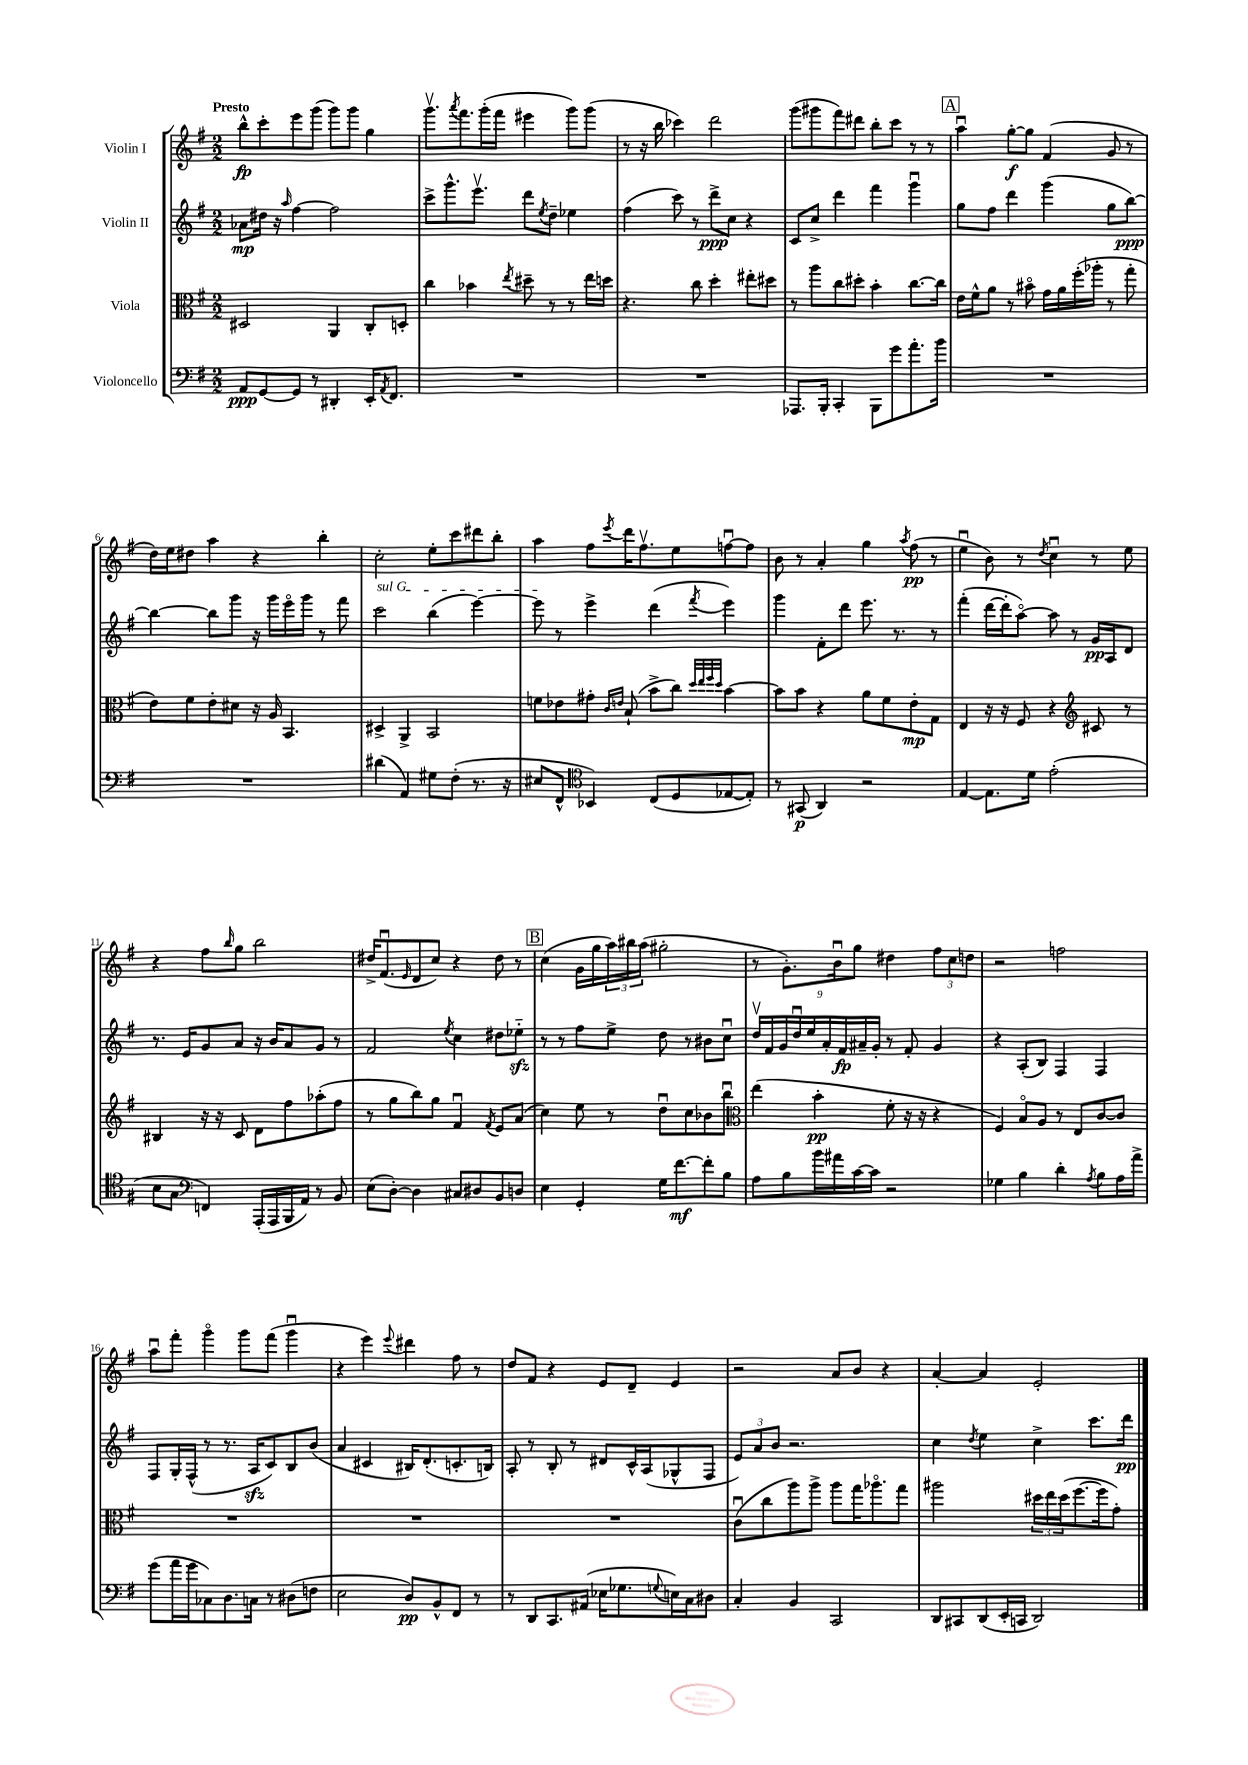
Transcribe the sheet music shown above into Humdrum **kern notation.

**kern	**kern	**kern	**kern
*staff4	*staff3	*staff2	*staff1
*clefF4	*clefC3	*clefG2	*clefG2
*k[f#]	*k[f#]	*k[f#]	*k[f#]
*M2/2	*M2/2	*M2/2	*M2/2
8AA	2D#	8a-	8bb^^
[8GG	.	16dd#	8ccc'
.	.	16r	.
.	.	16qqaa	.
8GG]	.	[4ff#	8eee
8r	.	.	(8ggg
4DD#'	4AA	2ff#]	8ggg)
.	.	.	8ggg
16EE'	8C'	.	4gg
8qAA	.	.	.
8.FF#	.	.	.
.	8D'	.	.
=	=	=	=
1r	4cc	8ccc^	8.gggv
.	.	8.ggg^^	.
.	.	.	8qaaa
.	.	.	8.fff#
.	4b-	.	.
.	.	8.eeev	.
.	.	.	(16ggg'
.	.	.	16fff#
.	8qee	.	.
.	8dd#~	8ddd	4eee#
.	.	8qee	.
.	8r	8dd~	.
.	8r	4ee-	8ggg)
.	16ee	.	(8ggg
.	16dd	.	.
=	=	=	=
1r	4.r	(4ff#	8r
.	.	.	16r
.	.	.	16bb
.	.	8ccc)	4ccc-)
.	8cc	8r	.
.	4dd'	8ddd^	2ddd
.	.	8cc	.
.	8ee#'	4r	.
.	8dd#	.	.
=	=	=	=
8.AAA-	8r	8c	(8ggg
.	8aa	8cc^	8ggg#
16BBB'	.	.	.
4CC'	8cc	4ddd	8fff#)
.	8dd#'	.	8ddd#
8BBB	4b'	4fff#	8bb'
8g	.	.	8ccc
8.a'	[8.cc	4gggu	8r
.	.	.	8r
16b	16cc]	.	.
=	=	=	=
1r	16e	8gg	4aau
.	16f#^^	.	.
.	8a	8ff#	.
.	8r	4ddd	[8gg'
.	8b#o	.	8gg]
.	16g	(4ggg	(4f#
.	16a	.	.
.	(16ff#'	.	.
.	16aa-'	.	.
.	8r	8gg	8g
.	8gg'	[8bb)	8r
=	=	=	=
1r	8e)	4bb_	16dd)
.	.	.	16ee
.	8f#	.	8dd#
.	8e'	8bb]	4aa
.	8d#	8ggg	.
.	16r	16r	4r
.	16A	16ggg	.
.	4.BB	16eeeo	.
.	.	16ggg	.
.	.	8r	4bb'
.	.	8fff#	.
=	=	=	=
(4d#	4D#^	2ccc	2cc'
4AA)	4AA^	.	.
8G#	2BB	(4bb	8ee'
(8F#'	.	.	8ccc
8.r	.	[4eee)	8ddd#
.	.	.	8bb'
16r	.	.	.
=	=	=	=
8E#	8f	8eee]	4aa
8FF#^^	8e-	8r	.
*clefC4	*	*	*
4BB-)	8g#'	4eee^	8ff#
.	16qqc	.	.
.	16qqe	.	8qeee
.	(8B`	.	16ddd
.	.	.	8.ff#v
(8C	8b^	(4ddd	.
8D	8cc)	.	8ee
.	32qqdd	.	.
.	32qqee	.	.
.	32qqff#	.	.
.	32qqdd	8qfff#	.
[8E-	[4b	4eee)	[8ffu
8E-'])	.	.	8ff]
=	=	=	=
8r	8b]	4ggg	8b
(8GG#	8b	.	8r
4AA)	4r	8f#'	4a'
.	.	8ddd	.
2r	8a	8.eee	4gg
.	8f#	.	.
.	.	8.r	.
.	.	.	8qaa
.	8e'	.	(8ff#
.	8G	8r	8r
=	=	=	=
[4E	4E	(4fff#'	4eeu
8.E]	16r	[16ddd	8b)
.	16r	16ddd']	.
.	8F#	[8aao)	8r
16d	.	.	.
.	.	.	8qdd
(2e'	4r	8aa]	4ccu
.	.	8r	.
*	*clefG2	*	*
.	8c#	16g	8r
.	.	16A	.
.	8r	8d	8ee
=	=	=	=
8B	4B#	8.r	4r
8G	.	.	.
.	.	16e	.
*clefF4	*	*	*
4FF)	16r	8g	8ff#
.	16r	.	.
.	.	.	16qqbb
.	8c	8a	8gg
(16AAA'	8d	16r	2bb
16AAA	.	16b	.
16BBB	8ff#	8a	.
16AA)	.	.	.
8r	(8aa-'	8g	.
8BB	8ff#	8r	.
=	=	=	=
(8E	8r	2f#	16dd#^
.	.	.	(8.f#u
[8D')	8gg	.	.
.	.	.	16qqe
4D]	8bb)	.	8d
.	8gg	.	8cc)
.	.	8qee	.
8C#	4f#u	4cc	4r
8D#	.	.	.
.	8qf#	.	.
8BB	8e	8dd#	8dd#
8D	(8a	8ee-'~	8r
=	=	=	=
4E	4cc)	8r	(4cc
.	.	8r	.
4GG'	8ee	8ff#	16g
.	.	.	16gg
.	8r	8ee^	24aa)
.	.	.	24bb#
.	.	.	(24aa
16G	8ddu	8dd	2gg#'
[8.f#	.	.	.
.	8cc	8r	.
8f#']	8b-	8b#	.
8B	8bbu	8ccu	.
=	=	=	=
*	*clefC3	*	*
8A	(4ee	18ddv	8r
.	.	18f#	.
.	.	18g	.
8B	.	.	8.g')
.	.	18ddu	.
.	.	18ee	.
16b	4b'	.	.
.	.	18a'	.
16a#	.	.	16bu
.	.	18f#	.
[16c	.	.	8gg
.	.	18a#~	.
16c]	.	.	.
.	.	18g'	.
2r	8f#'	8r	4dd#
.	16r	8f#'	.
.	16r	.	.
.	4r	4g	12ff#
.	.	.	12cc
.	.	.	12dd
=	=	=	=
4G-	4F#)	4r	2r
4B	8Bo	(8A'	.
.	8A	8B)	.
4d'	8r	4F#	2ff
.	8E	.	.
8qA	.	.	.
8B	[8c	4F#	.
16A	8c]	.	.
16a^	.	.	.
=	=	=	=
(8g	1r	8F#	8aau
16a	.	16G'	8fff#'
16g	.	(16F#^^	.
8C-)	.	8r	4gggo
8.D	.	8.r	.
.	.	.	8ggg
16C	.	16A	.
8r	.	8c)	(8fff#
(8D#	.	8B	4gggu
8F	.	(8b	.
=	=	=	=
2E	1r	4a	4r
.	.	4c#	4eee)
.	.	.	8qqeee
8D)	.	16B#)	4ddd#
.	.	(8.d'	.
8BB^^	.	.	.
8FF#	.	8.c'	8ff#
8r	.	.	8r
.	.	16B)	.
=	=	=	=
8r	1r	8A'	8dd
8DD	.	8r	8f#
8.CC	.	8B'	4r
.	.	8r	.
(16AA#	.	.	.
16E-	.	8d#	8e
8.G-	.	.	.
.	.	16c^^	8d~
.	.	(16A	.
8qqG	.	.	.
16E)	.	8G-^^	4e
16C	.	.	.
8D#	.	8F#	.
=	=	=	=
4C'	(8cu	12e)	2r
.	.	12a	.
.	8cc	.	.
.	.	12b	.
4BB	8aa)	2.r	.
.	8aa^	.	.
2CC	8aa	.	8a
.	16gg	.	8b
.	8.aa-o	.	.
.	.	.	4r
.	8gg	.	.
=	=	=	=
8DD	2aa#	4cc	[4a'
8CC#	.	.	.
.	.	8qdd	.
(8DD	.	4ee	4a]
16EE'	.	.	.
16CC	.	.	.
2DD)	24dd#	4cc^	2e'
.	24ee	.	.
.	(24dd#	.	.
.	[8.ff#	.	.
.	.	8.ccc	.
.	16ff#]	.	.
.	8g')	.	.
.	.	16ddd	.
==	==	==	==
*-	*-	*-	*-
